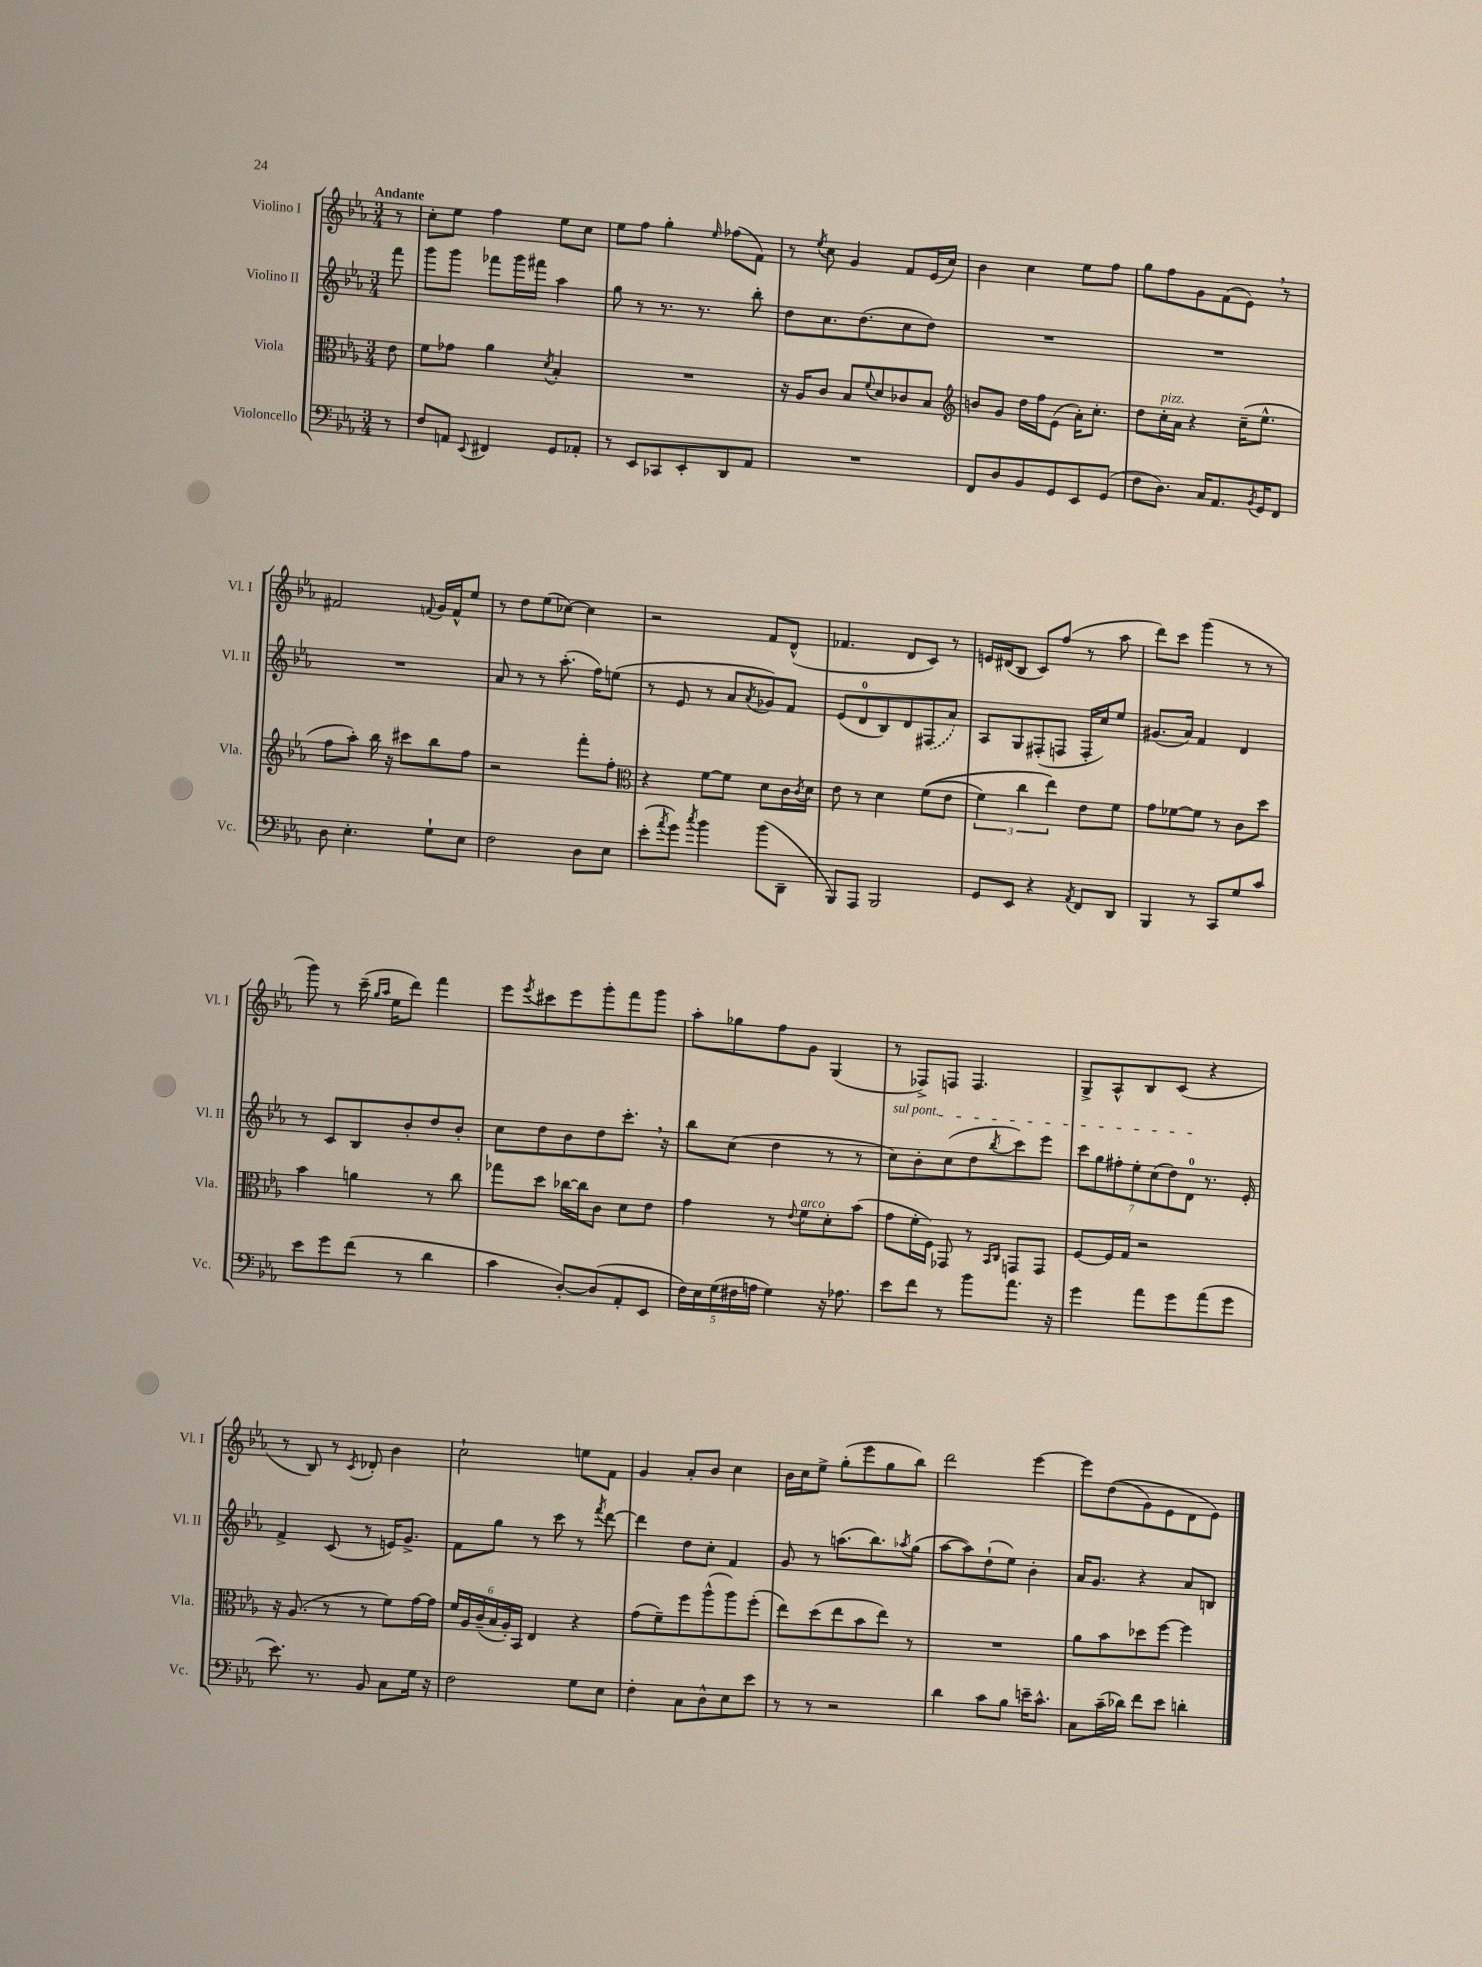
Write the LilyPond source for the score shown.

<<
\new StaffGroup <<
\new Staff = "s0" \with { instrumentName = "Violino I" shortInstrumentName = "Vl. I" } {
    \clef treble \key ees \major \numericTimeSignature \time 3/4 \partial 8 \tempo "Andante"
    r8 |
    c''8-. ees''8 f''4 ees''8 c''8 |
    ees''8 f''8 g''4-. \grace { ees''16 } fes''8( f'8) |
    r8 \acciaccatura { ees''8 } c''8 g'4 f'8 ees'16( c''16) |
    bes'4 c''4 ees''8 f''8 |
    g''8 f''8 g'8 f'8( ees'8) \breathe r8 |
    fis'2 \appoggiatura { f'8 } g'16 f'16-^ ees''8 |
    r8 d''8 ees''8( ces''8~) ces''4 |
    r2 f'8 d'8-^( |
    fes'4. d'8 c'8) r8 |
    e'16 dis'16( bes8 c'8) f''8( r8 aes''8 |
    d'''8) c'''8 g'''4( r8 r8 |
    g'''8) r8 c'''16--( \grace { g''16 aes''16 } ees''16 d'''8) f'''4 |
    ees'''8 \acciaccatura { ees'''8 } cis'''8 ees'''8 g'''8-. f'''8 g'''8 |
    aes''8-. ges''8 f''8 g'8 g4( |
    r8 fes8->) f8 f4. |
    g8-> aes8-^ bes8 c'8( r4 |
    r8 bes8) r8 \acciaccatura { c'8 } des'8-. bes'4 |
    c''2-! e''8 f'8 |
    g'4 aes'8-. bes'8 c''4 |
    bes'16 c''16 ees''8-> g''8-.( ees'''8 g''8 bes''8) |
    d'''2 ees'''4~ |
    ees'''8 d''8(\( g'8) ees'8 d'8 ees'8\) \bar "|." |
}
\new Staff = "s1" \with { instrumentName = "Violino II" shortInstrumentName = "Vl. II" } {
    \clef treble \key ees \major \numericTimeSignature \time 3/4 \partial 8
    f'''8 |
    g'''8 g'''8 fes'''8 g'''16 fis'''16 aes''4 |
    g''8 r8 r8. r8. bes''8-. |
    d''8 c''8. d''8.( c''8 d''8) |
    R2. |
    R2. |
    R2. |
    aes'8 r8 r8 aes''8.-.( f''16) e''8( |
    r8 ees'8 r8 aes'8 \acciaccatura { aes'8 } ges'8) f'8 |
    ees'8( d'8-0 bes8) d'8 \once \slurDashed fis8( aes'8) |
    aes8 g8 fis8-.( f8 f16-. c''16) ees''8 |
    gis'8.( aes'16) f'4 d'4 |
    r8 c'8 bes8 bes'8-. d''8 bes'8-. |
    c''8 d''8 bes'8 d''8 c'''8.-. \breathe r16 |
    bes''8 c''8( d''4 r8 r8 |
    \once \override TextSpanner.bound-details.left.text = \markup { \italic "sul pont." } c''8\startTextSpan) bes'8-. c''8( d''8 \acciaccatura { bes''8 } c'''8) ees'''8 |
    \tuplet 7/4 { c'''8 g''8 fis''8-. ees''8-. c''8( d''8) d'8-0\stopTextSpan } r8. ees'16-. |
    f'4-> c'8( r8 e'16) g'8.-> |
    f'8 g''8 r8 c'''8 r8 \acciaccatura { f'''8 } d'''8~ |
    d'''4 d''8 c''8-. f'4 |
    g'8 r8 a''8.( bes''8.) \acciaccatura { aes''8 } g''8( |
    aes''8~ aes''8) d''8-!( ees''8) bes'4-. |
    aes'16 g'8. r4 aes'8 b8 \bar "|." |
}
\new Staff = "s2" \with { instrumentName = "Viola" shortInstrumentName = "Vla." } {
    \clef alto \key ees \major \numericTimeSignature \time 3/4 \partial 8
    ees'8 |
    f'8 ges'8 aes'4 \acciaccatura { d'8 } bes4-. |
    R2. |
    r16 aes16 c'8 bes8 \appoggiatura { f'8 } d'8 ces'8 bes8 |
    \clef treble b'8 g'8 d''16 f''16 ees'8( aes'16-.) c''8.-. |
    d''8 c''16-.^\markup { \italic "pizz." } aes'16 r4 c''16--( ees''8.-^ |
    f''8 aes''8-.) bes''16 r16 cis'''8 bes''8 f''8 |
    r2 f'''8-. f''8-. |
    \clef alto r4 f'8~ f'8 d'8 c'16 \acciaccatura { c'8 } d'16 |
    ees'8 r8 d'4 f'8(\( ees'8 |
    \tuplet 3/2 { f'4) c''4 ees''4\) } ees'8 f'8 |
    g'8 fes'8~ fes'8 r8 c'8 d''8 |
    bes'4 a'4 r8 c''8 |
    ges''8 d''8 ces''16~ ces''16 c'8 d'8 ees'8 |
    g'4 r8 \appoggiatura { ees'8 } f'8^\markup { \italic "arco" } d'8-. bes'8( |
    g'8 f'16-. f16) ges,8 r8 \grace { bes,16 c16 } g,8 g,8 |
    f8~ f16 g16 r2 |
    r16 aes8.( r8 r8 f'8) g'16~ g'16 |
    \tuplet 6/4 { f'16 aes16 c'16--( bes16 aes16-.) bes,16 } ees4 r4 |
    g'8( f'8--) f''8 aes''8-^( aes''8) f''8-.( |
    ees''8) d''8( ees''8 bes'8 ees''8) r8 |
    R2. |
    aes'8 bes'8 des''8 f''8~ f''4 \bar "|." |
}
\new Staff = "s3" \with { instrumentName = "Violoncello" shortInstrumentName = "Vc." } {
    \clef bass \key ees \major \numericTimeSignature \time 3/4 \partial 8
    r8 |
    f8 a,8 \appoggiatura { ees,8 } fis,4 g,8 aes,8-. |
    r8 ees,8 ces,8 ees,8-. d,8 aes,8 |
    R2. |
    f,8 d8 bes,8 g,8 ees,8 g,8( |
    f8 d8.) c16 aes,8. \acciaccatura { bes,8 } g,16 f,8 |
    d8 ees4.-. g8-! ees8 |
    f2 d8 ees8 |
    ees'8-.( \acciaccatura { aes'8 } g'8) \acciaccatura { c''8 } bes'4 bes'8( d,8-- |
    bes,,8) aes,,8 bes,,2 |
    g,8 ees,8 r4 \acciaccatura { aes,8 } f,8 d,8 |
    bes,,4 r8 c,8 g8 c'8 |
    ees'8 g'8 f'8( r8 d'4 |
    c'4 d8~-.) d8( aes,8-. ees,8 |
    \tuplet 5/4 { f16) ees16 g16( fis16 a16 } g4) r16 aes8. |
    ees'8 f'8 r8 bes'8 aes'8. r16 |
    g'4 aes'8 g'8 aes'8( g'8 |
    ees'8.) r8. bes,8 c8 g16 r16 |
    f2 g8 ees8 |
    f4-. c8 d8-^ ees8 ees'8 |
    r8 r8 r2 |
    d'4 c'8 bes8 e'16-- c'8.-^ |
    c8 c'16--( des'16) f'8 ees'8 d'4-. \bar "|." |
}
>>
>>
\layout { \context { \Score \remove "Bar_number_engraver" } }
